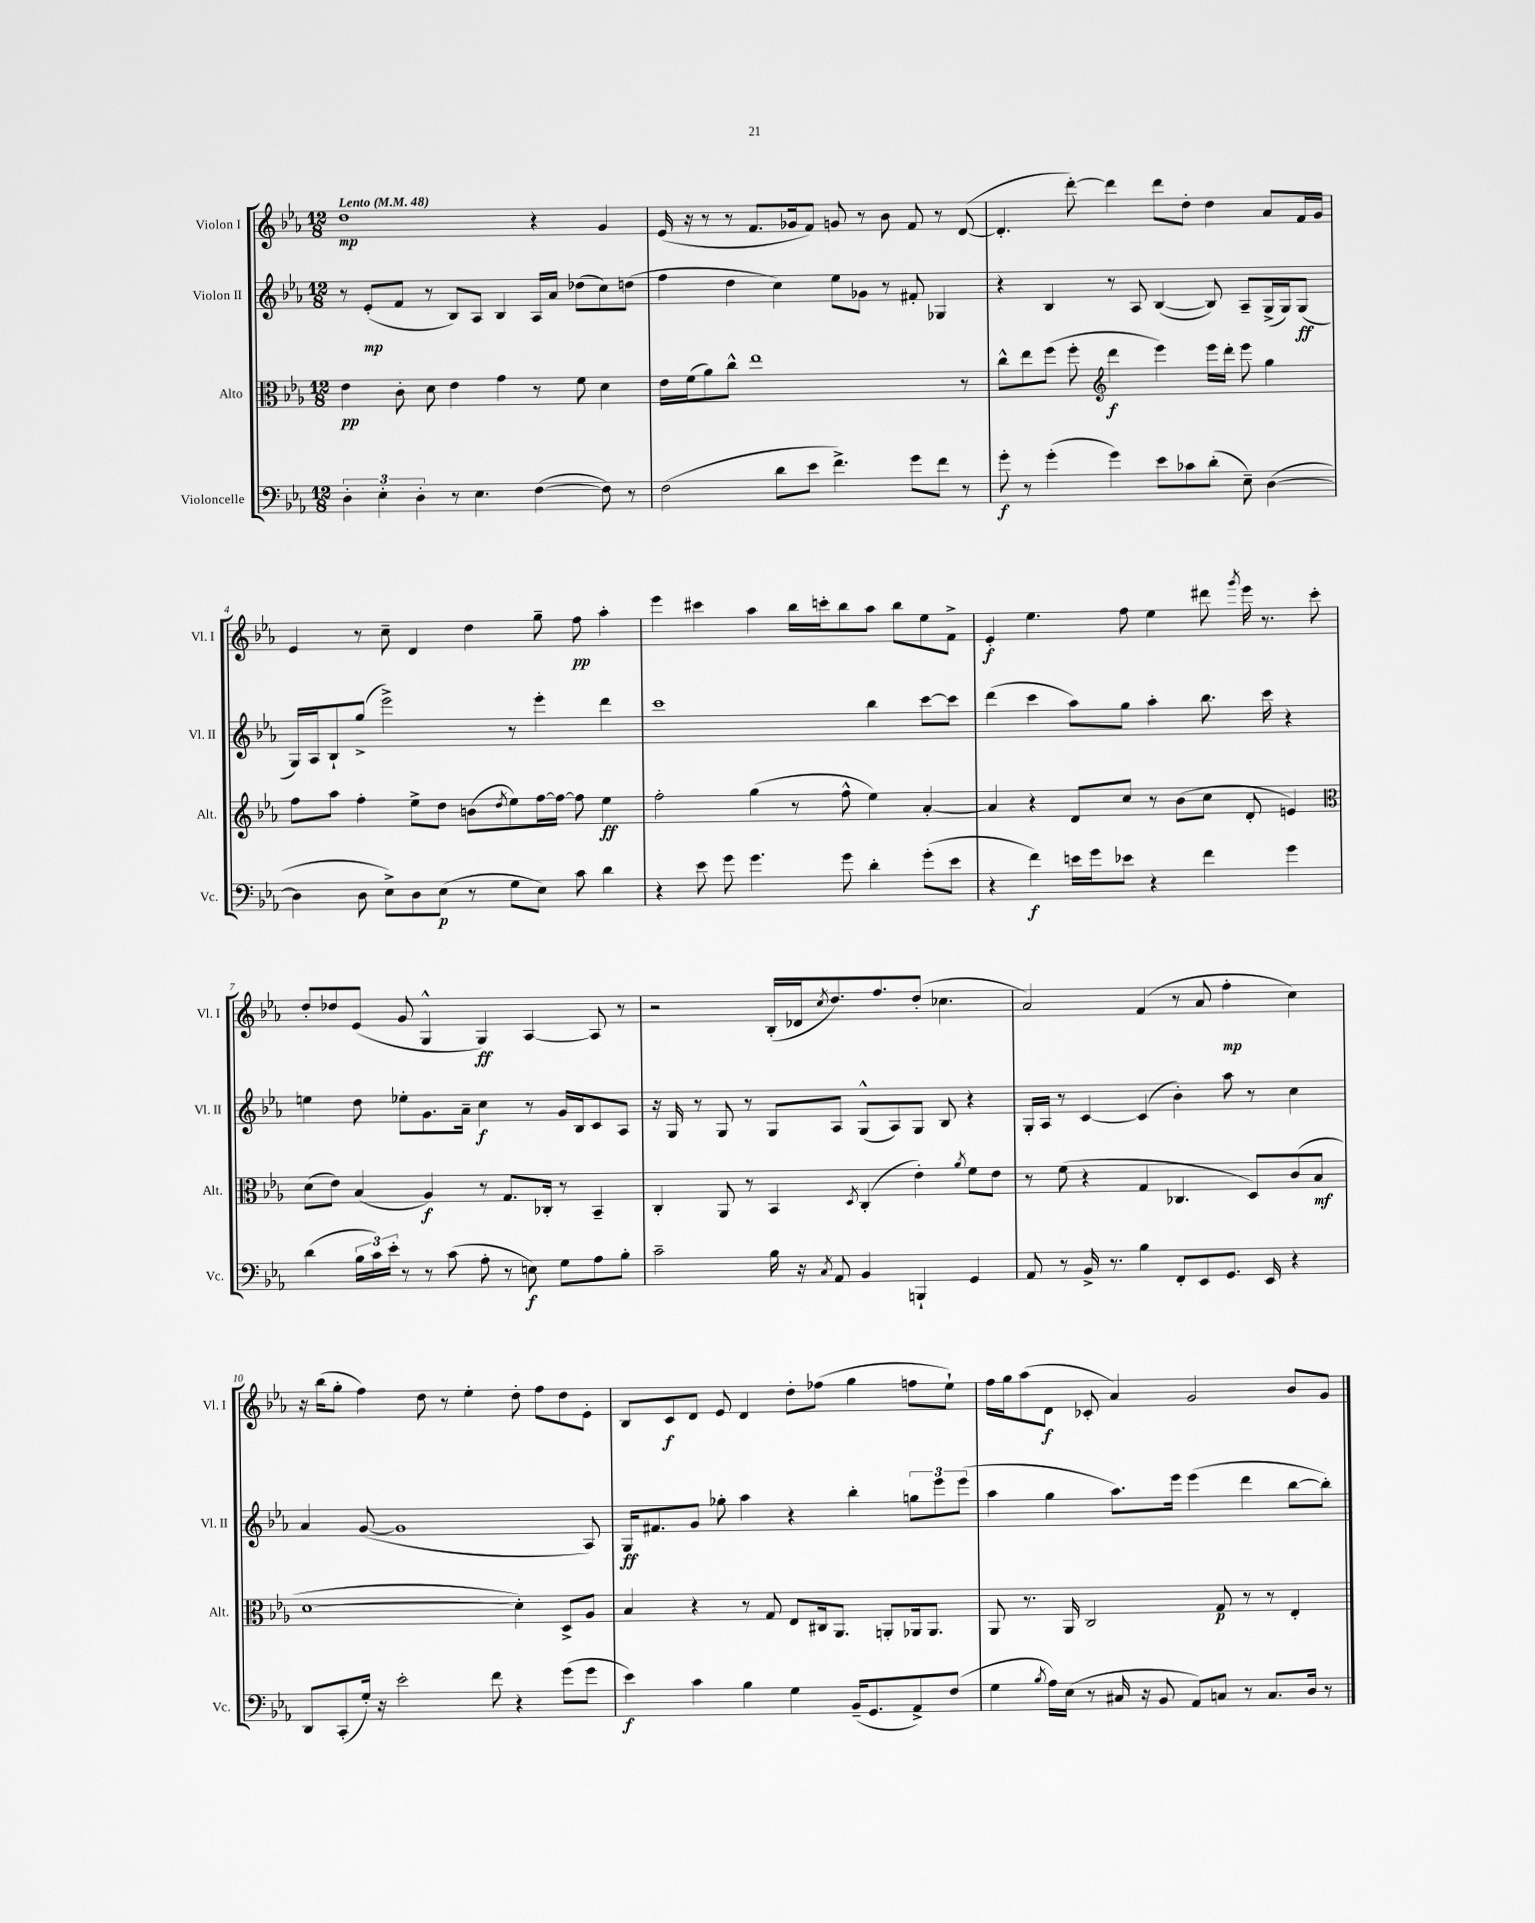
<<
\new StaffGroup <<
\new Staff = "s0" \with { instrumentName = "Violon I" shortInstrumentName = "Vl. I" } {
    \clef treble \key ees \major \numericTimeSignature \time 12/8 \tempo "Lento" 4 = 48
    d''1\mp r4 g'4 |
    ees'16( r16 r8 r8 f'8. ges'16 f'8) g'8 r8 bes'8 f'8 r8 d'8~( |
    d'4.-. d'''8~-.) d'''4 d'''8 d''8-. d''4 aes'8 f'16 g'16 |
    ees'4 r8 c''8-- d'4 d''4 g''8-- f''8\pp aes''4-. |
    ees'''4 cis'''4 aes''4 bes''16 c'''16-. bes''8 aes''8 bes''8 ees''8 f'8-> |
    ees'4-.\f ees''4. f''8 ees''4 dis'''8 \acciaccatura { g'''8 } ees'''16 r8. c'''8-. |
    d''8-. des''8 ees'8( g'8 g4-^ g4\ff) aes4~ aes8 r8 |
    r2 bes16-.( des'16 \acciaccatura { c''8 } d''8.) f''8. d''8-.( ces''4. |
    aes'2) f'4( r8 aes'8 f''4-.\mp c''4) |
    r16 bes''16( g''8-. f''4) d''8 r8 ees''4-. d''8-. f''8 d''8 ees'8-. |
    bes8 c'8\f d'8 ees'8 d'4 d''8-. fes''8( g''4 f''8 ees''8-!) |
    f''16 g''16 aes''8( d'8\f ces'8-. aes'4) g'2 bes'8 g'8 \bar "|." |
}
\new Staff = "s1" \with { instrumentName = "Violon II" shortInstrumentName = "Vl. II" } {
    \clef treble \key ees \major \numericTimeSignature \time 12/8
    r8 ees'8-.\mp( f'8 r8 bes8) aes8 bes4 aes16 aes'16 des''8( c''8) d''8( |
    f''4 d''4 c''4) ees''8 ges'8 r8 fis'8-. ges4 |
    r4 bes4 r8 aes8 bes4~( bes8) aes8-- g16->( g16) g8\ff( |
    g16) aes16 bes8-! g''8->( ees'''2->) r8 ees'''4-. d'''4 |
    c'''1 bes''4 c'''8~ c'''8 |
    d'''4( c'''4 aes''8) g''8 aes''4-. bes''8. c'''16 r4 |
    e''4 d''8 ees''8-. g'8. aes'16-- c''4\f r8 g'16 bes16 c'8 aes8 |
    r16 g16 r8 g8 r8 g8 aes8 g8-^( aes8) g8 bes8 r4 |
    g16-. aes16 r8 c'4~ c'4( bes'4-.) aes''8 r8 c''4 |
    aes'4 g'8~( g'1 aes8) |
    g16\ff fis'8. g'8 ges''8-. aes''4 r4 bes''4-. \tuplet 3/2 { g''8 ees'''8 ees'''8( } |
    aes''4 g''4 aes''8.) ees'''16 ees'''4( d'''4 bes''8~ bes''8-.) \bar "|." |
}
\new Staff = "s2" \with { instrumentName = "Alto" shortInstrumentName = "Alt." } {
    \clef alto \key ees \major \numericTimeSignature \time 12/8
    ees'4\pp c'8-. d'8 ees'4 g'4 r8 f'8 d'4 |
    ees'16 f'16( aes'8) c''8-^ ees''1 r8 |
    c''8-^ ees''8 f''8( f''8-. \clef treble d'''4\f ees'''4) ees'''16 d'''16-. ees'''8 g''4 |
    f''8 aes''8 f''4-. ees''8-> d''8 b'8( \acciaccatura { d''8 } ees''8) f''16~ f''16~ f''8 ees''4\ff |
    f''2-. g''4( r8 f''8-^ ees''4) aes'4~-. |
    aes'4 r4 d'8 c''8 r8 bes'8( c''8 d'8-. e'4) |
    \clef alto d'8( ees'8) bes4( aes4\f) r8 g8. ces16-. r8 bes,4-- |
    c4-. aes,8 r8 bes,4 \acciaccatura { d8 } c4-.( ees'4-.) \acciaccatura { aes'8 } f'8 ees'8 |
    r8 f'8( r4 g4 ces4. d8) c'8( bes8\mf |
    d'1~ d'4-.) d8-> aes8 |
    bes4 r4 r8 g8 ees8 cis16 aes,8. a,8-. aes,16 aes,8. |
    aes,8 r8. aes,16 c2 g8\p r8 r8 ees4-. \bar "|." |
}
\new Staff = "s3" \with { instrumentName = "Violoncelle" shortInstrumentName = "Vc." } {
    \clef bass \key ees \major \numericTimeSignature \time 12/8
    \tuplet 3/2 { d4-. ees4-. d4-. } r8 ees4. f4~( f8) r8 |
    f2( d'8 ees'8 f'4.->) g'8 f'8 r8 |
    g'8-.\f r8 g'4-.( g'4) ees'8 ces'8 d'8-.( ees8--) d4~( |
    d4 d8 ees8->) d8 ees8\p( r8 g8 ees8) c'8 d'4 |
    r4 ees'8 g'8 g'4. g'8 d'4-. g'8-.( ees'8 |
    r4 f'4\f) e'16 g'16 ees'8 r4 f'4 g'4 |
    d'4( \tuplet 3/2 { bes16 c'16) ees'16-. } r8 r8 c'8( aes8-. r8 e8\f) g8 aes8 bes8-. |
    c'2-- bes16 r16 \acciaccatura { c8 } aes,8 bes,4 b,,4-! g,4 |
    aes,8 r8 bes,16-> r8. bes4 f,8-. ees,8 g,8. ees,16 r4 |
    d,8 c,8-.( g16-.) r16 ees'2-. f'8 r4 g'8( g'8 |
    ees'4\f) c'4 bes4 g4 bes,16--( g,8. aes,8->) f8( |
    g4 \acciaccatura { bes8 } aes16) ees16( r8 cis16 r16 bes,8 aes,8) c8 r8 c8. d16 r8 \bar "|." |
}
>>
>>
